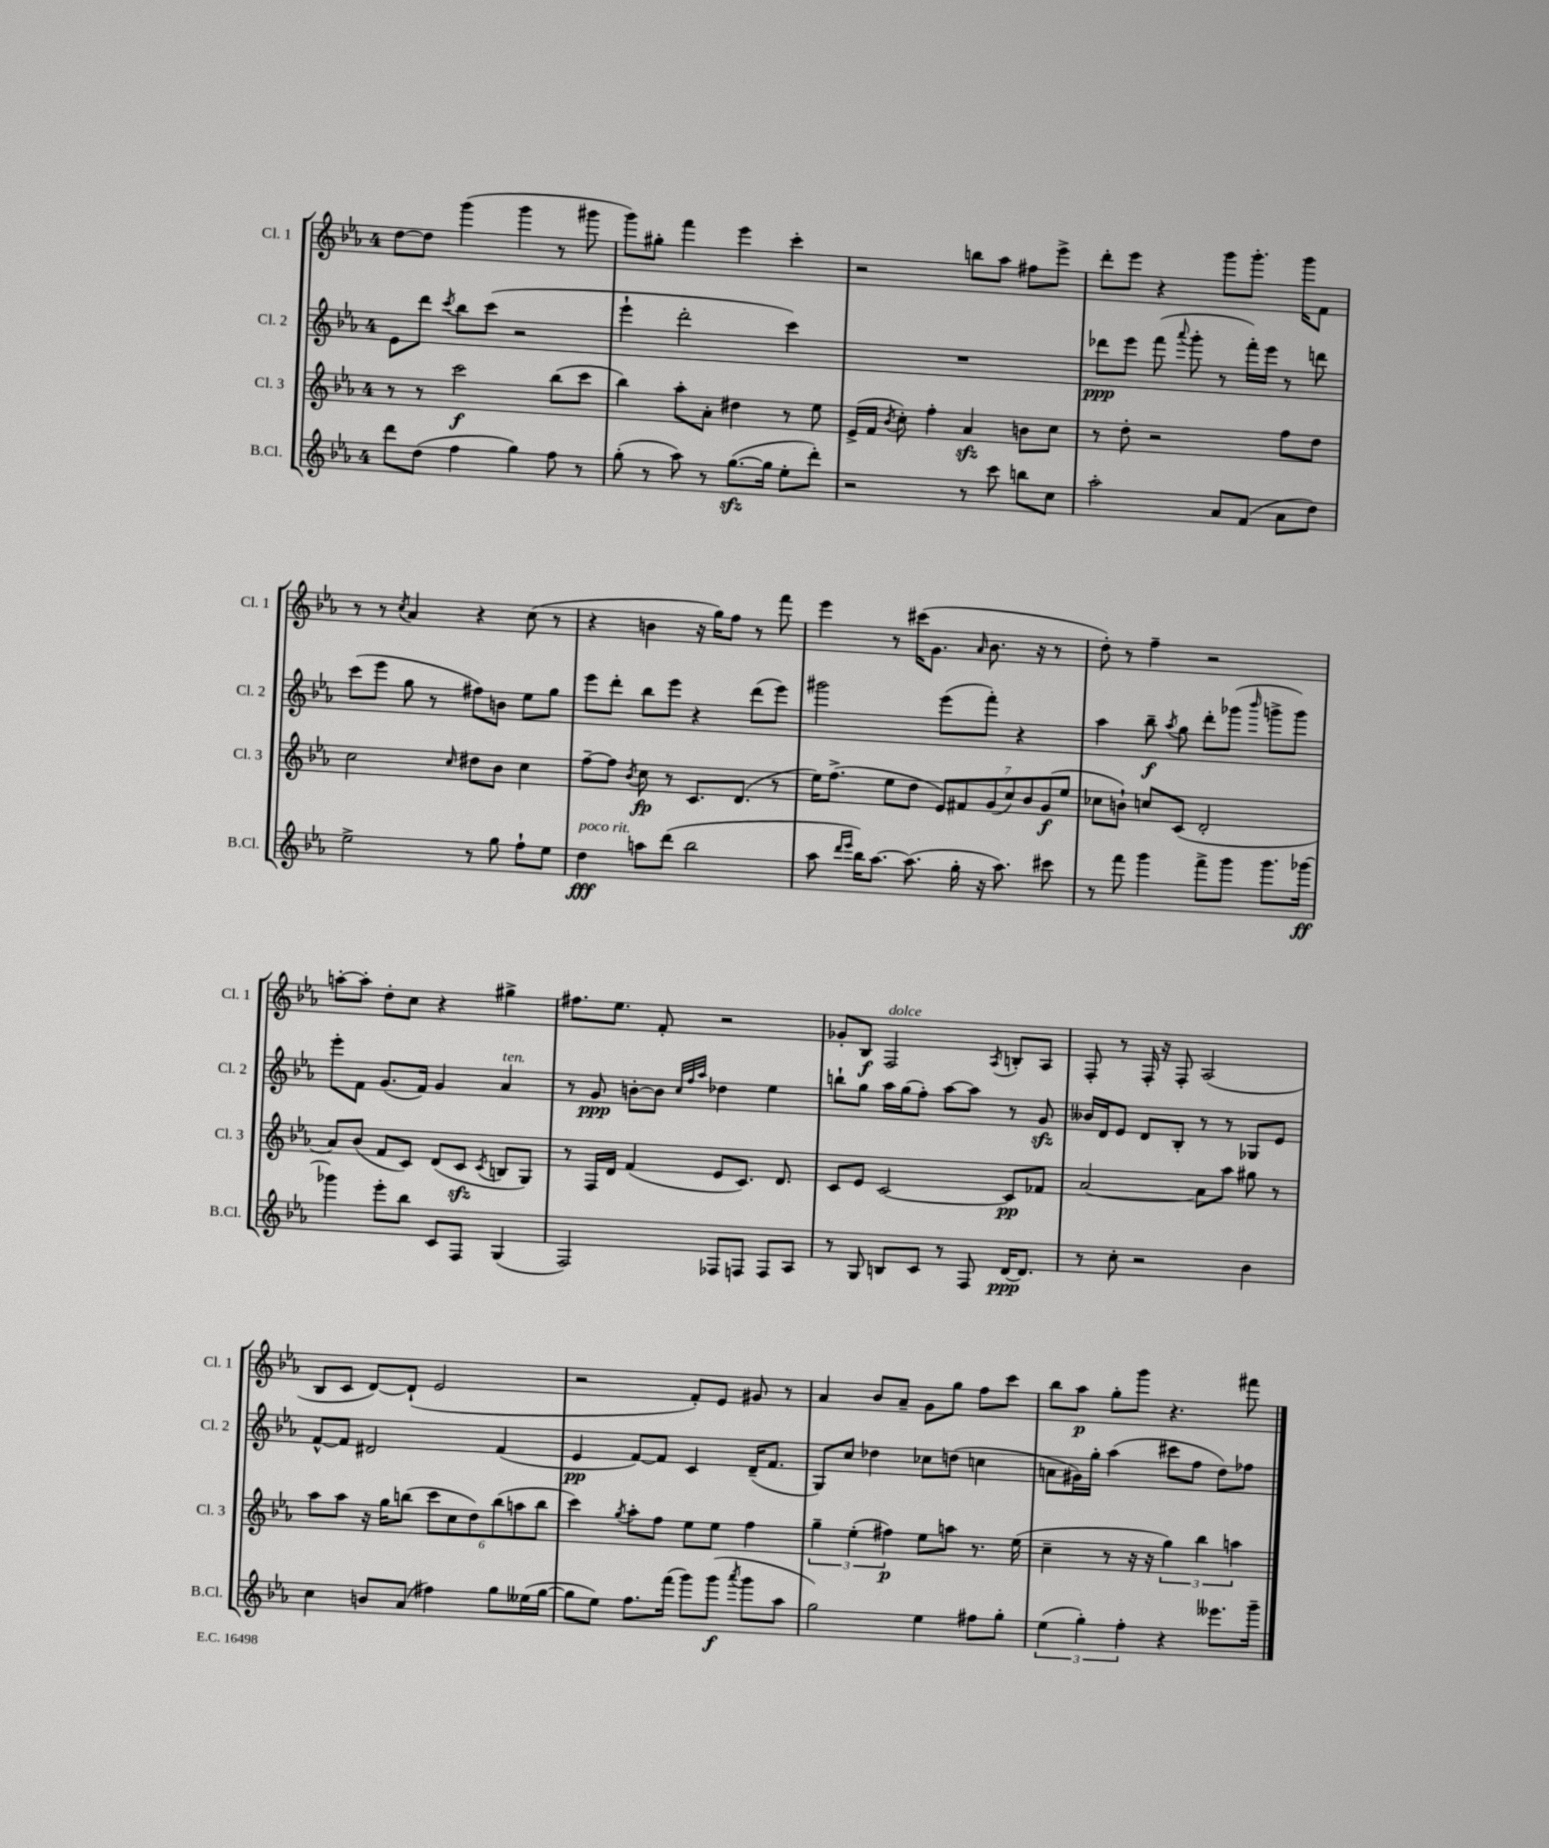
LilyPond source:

<<
\new StaffGroup <<
\new Staff = "s0" \with { instrumentName = "Cl. 1" shortInstrumentName = "Cl. 1" } {
    \clef treble \key ees \major \once \override Staff.TimeSignature.style = #'single-digit \time 4/4
    \autoBeamOff d''8[~ d''8] g'''4( g'''4 r8 gis'''8 |
    g'''8[) gis''8]-. f'''4 ees'''4 c'''4-. |
    r2 b''8[ aes''8] fis''8[ ees'''8]-> |
    d'''8[-. ees'''8] r4 g'''8[ g'''8.]-. g'''16[ f'8] |
    r8 r8 \acciaccatura { c''8 } aes'4 r4 c''8( r8 |
    r4 b'4 r16 g''16[) f''8] r8 f'''8 |
    ees'''4 r8 cis'''16[( g'8.] \grace { aes'16 } bes'8. r16 r8 |
    d''8-.) r8 f''4-- r2 |
    a''8[~-. a''8]-. d''8[-. c''8] r4 gis''4-> |
    fis''8.[ ees''8.] f'8-. r2 |
    ges'8[-. bes8]\f f2^\markup { \italic "dolce" } \acciaccatura { aes8 } b8[-. aes8] |
    f8-. r8 f16-. r16 f8-. aes2( |
    bes8[ c'8] d'8[~) d'8]-!( ees'2 |
    r2 f'8[-.) ees'8] gis'8 r8 |
    aes'4 bes'8[ aes'8]-- g'8[ g''8] f''8[ c'''8] |
    bes''8[ aes''8]\p g''8[-. g'''8] r4. fis'''8 \bar "|." |
}
\new Staff = "s1" \with { instrumentName = "Cl. 2" shortInstrumentName = "Cl. 2" } {
    \clef treble \key ees \major \once \override Staff.TimeSignature.style = #'single-digit \time 4/4
    \autoBeamOff ees'8[ d'''8] \acciaccatura { c'''8 } bes''8[ c'''8]( r2 |
    ees'''4-! d'''2-. c'''4) |
    R1 |
    des'''8[\ppp ees'''8] f'''8( \appoggiatura { aes'''8 } g'''8-. r8 f'''16[-.) ees'''16] r8 d'''8 |
    c'''8[( ees'''8] g''8 r8 fis''8[) b'8] ees''8[ g''8] |
    ees'''8[ d'''8]-. bes''8[ ees'''8] r4 d'''8[( ees'''8]) |
    gis'''2 ees'''8[( f'''8]-.) r4 |
    aes''4 bes''8--\f \acciaccatura { aes''8 } g''8 d'''8[-. ges'''8]( \grace { bes'''16 } g'''8[-> g'''8]) |
    ees'''8[-. f'8] g'8.[( f'16]) g'4 aes'4^\markup { \italic "ten." } |
    r8 g'8\ppp b'8[~-. b'8] \grace { c''32[ f''32 aes''32] } des''4 ees''4 |
    b''8[-! g''8] aes''16[ g''16( f''8]-.) aes''8[~ aes''8] r8 g'8\sfz |
    beses'16[ d'16 ees'8] d'8[ bes8]-. r8 r8 ges8[ ees'8] |
    f'8[~-^ f'8] dis'2 f'4( |
    ees'4\pp f'8[~) f'8] c'4 d'16[--( f'8.] |
    g8[) c''8] des''4 ces''8[ d''8]( c''4 |
    a'8[ gis'16) g''16]-. aes''4( cis'''8[ f''8] d''8[) fes''8] \bar "|." |
}
\new Staff = "s2" \with { instrumentName = "Cl. 3" shortInstrumentName = "Cl. 3" } {
    \clef treble \key ees \major \once \override Staff.TimeSignature.style = #'single-digit \time 4/4
    \autoBeamOff r8 r8 c'''2\f bes''8[( c'''8] |
    bes''4) aes''8[-. aes'8]-. dis''4 r8 ees''8 |
    ees'16[->( f'16] \acciaccatura { bes'8 } c''8-.) f''4-. aes'4\sfz b'8[ c''8] |
    r8 d''8-. r2 f''8[ d''8] |
    c''2 \grace { c''16 } dis''8[ bes'8] c''4 |
    f''8[~-- f''8] \acciaccatura { bes'8 } c''8\fp r8 c'8.[ d'8.]( r8 |
    ees''16[) f''8.]->( ees''8[ d''8] \tuplet 7/4 { ees'8[) fis'8 g'8( c''8) bes'8 g'8\f( ees''8] } |
    ces''8[ b'8]-!) c''8[ c'8]( d'2-. |
    aes'8[) bes'8]( f'8[ c'8]) d'8[( c'8]\sfz \acciaccatura { c'8 } b8[ g8]) |
    r8 f16[ d'16] f'4( ees'8[ c'8.]) d'8. |
    c'8[ ees'8] c'2~ c'8[\pp fes'8] |
    aes'2~ aes'8[ aes''8] gis''8 r8 |
    aes''8[ aes''8] r16 g''16[ b''8]( \tuplet 6/4 { c'''8[ c''8 d''8) b''8( a''8 b''8] } |
    c'''4) \acciaccatura { g''8 } aes''8[-. f''8] ees''8[ ees''8] f''4 |
    \tuplet 3/2 { g''4-- ees''4-.( fis''4\p) } ees''8[ a''8] r8. ees''16( |
    c''4-- r8 r16 r16 \tuplet 3/2 { g''4) bes''4 a''4 } \bar "|." |
}
\new Staff = "s3" \with { instrumentName = "B.Cl." shortInstrumentName = "B.Cl." } {
    \clef treble \key ees \major \once \override Staff.TimeSignature.style = #'single-digit \time 4/4
    \autoBeamOff d'''8[ d''8]( f''4 g''4) f''8 r8 |
    g''8-.( r8 aes''8) r8 g''8.[~\sfz( g''16] ees''8[-. d'''8]-.) |
    r2 r8 c'''8 b''8[ c''8] |
    aes''2-. aes'8[ f'8]( aes'8[ d''8]) |
    ees''2-> r8 g''8 f''8[-! ees''8] |
    d''4\fff^\markup { \italic "poco rit." } a''8[ d'''8]( bes''2 |
    aes''8 \grace { d'''16[ ees'''16] } bes''16[) aes''8.]~ aes''8.( g''16-. r16 aes''8.) cis'''8 |
    r8 f'''8 g'''4 f'''8[-> g'''8] g'''8.[ ges'''16]~\ff |
    ges'''4 ees'''8[-. bes''8] c'8[ f8] g4( |
    f2) fes8[ f8] f8[ aes8] |
    r8 g8 b8[ c'8] r8 f8 d'16[~\ppp d'8.] |
    r8 c''8-. r2 bes'4 |
    c''4 b'8[ aes'8]( fis''4) g''8[ eeses''16( g''16]~ |
    g''8[ ees''8]) f''8.[ f'''16]( g'''8[) g'''8]\f( \acciaccatura { aes'''8 } g'''8[ aes''8] |
    g''2) ees''4 fis''8[ g''8]-. |
    \tuplet 3/2 { ees''4( g''4-.) f''4-. } r4 eeses'''8.[ g'''16]-- \bar "|." |
}
>>
>>
\layout { \context { \Score \remove "Bar_number_engraver" } }
